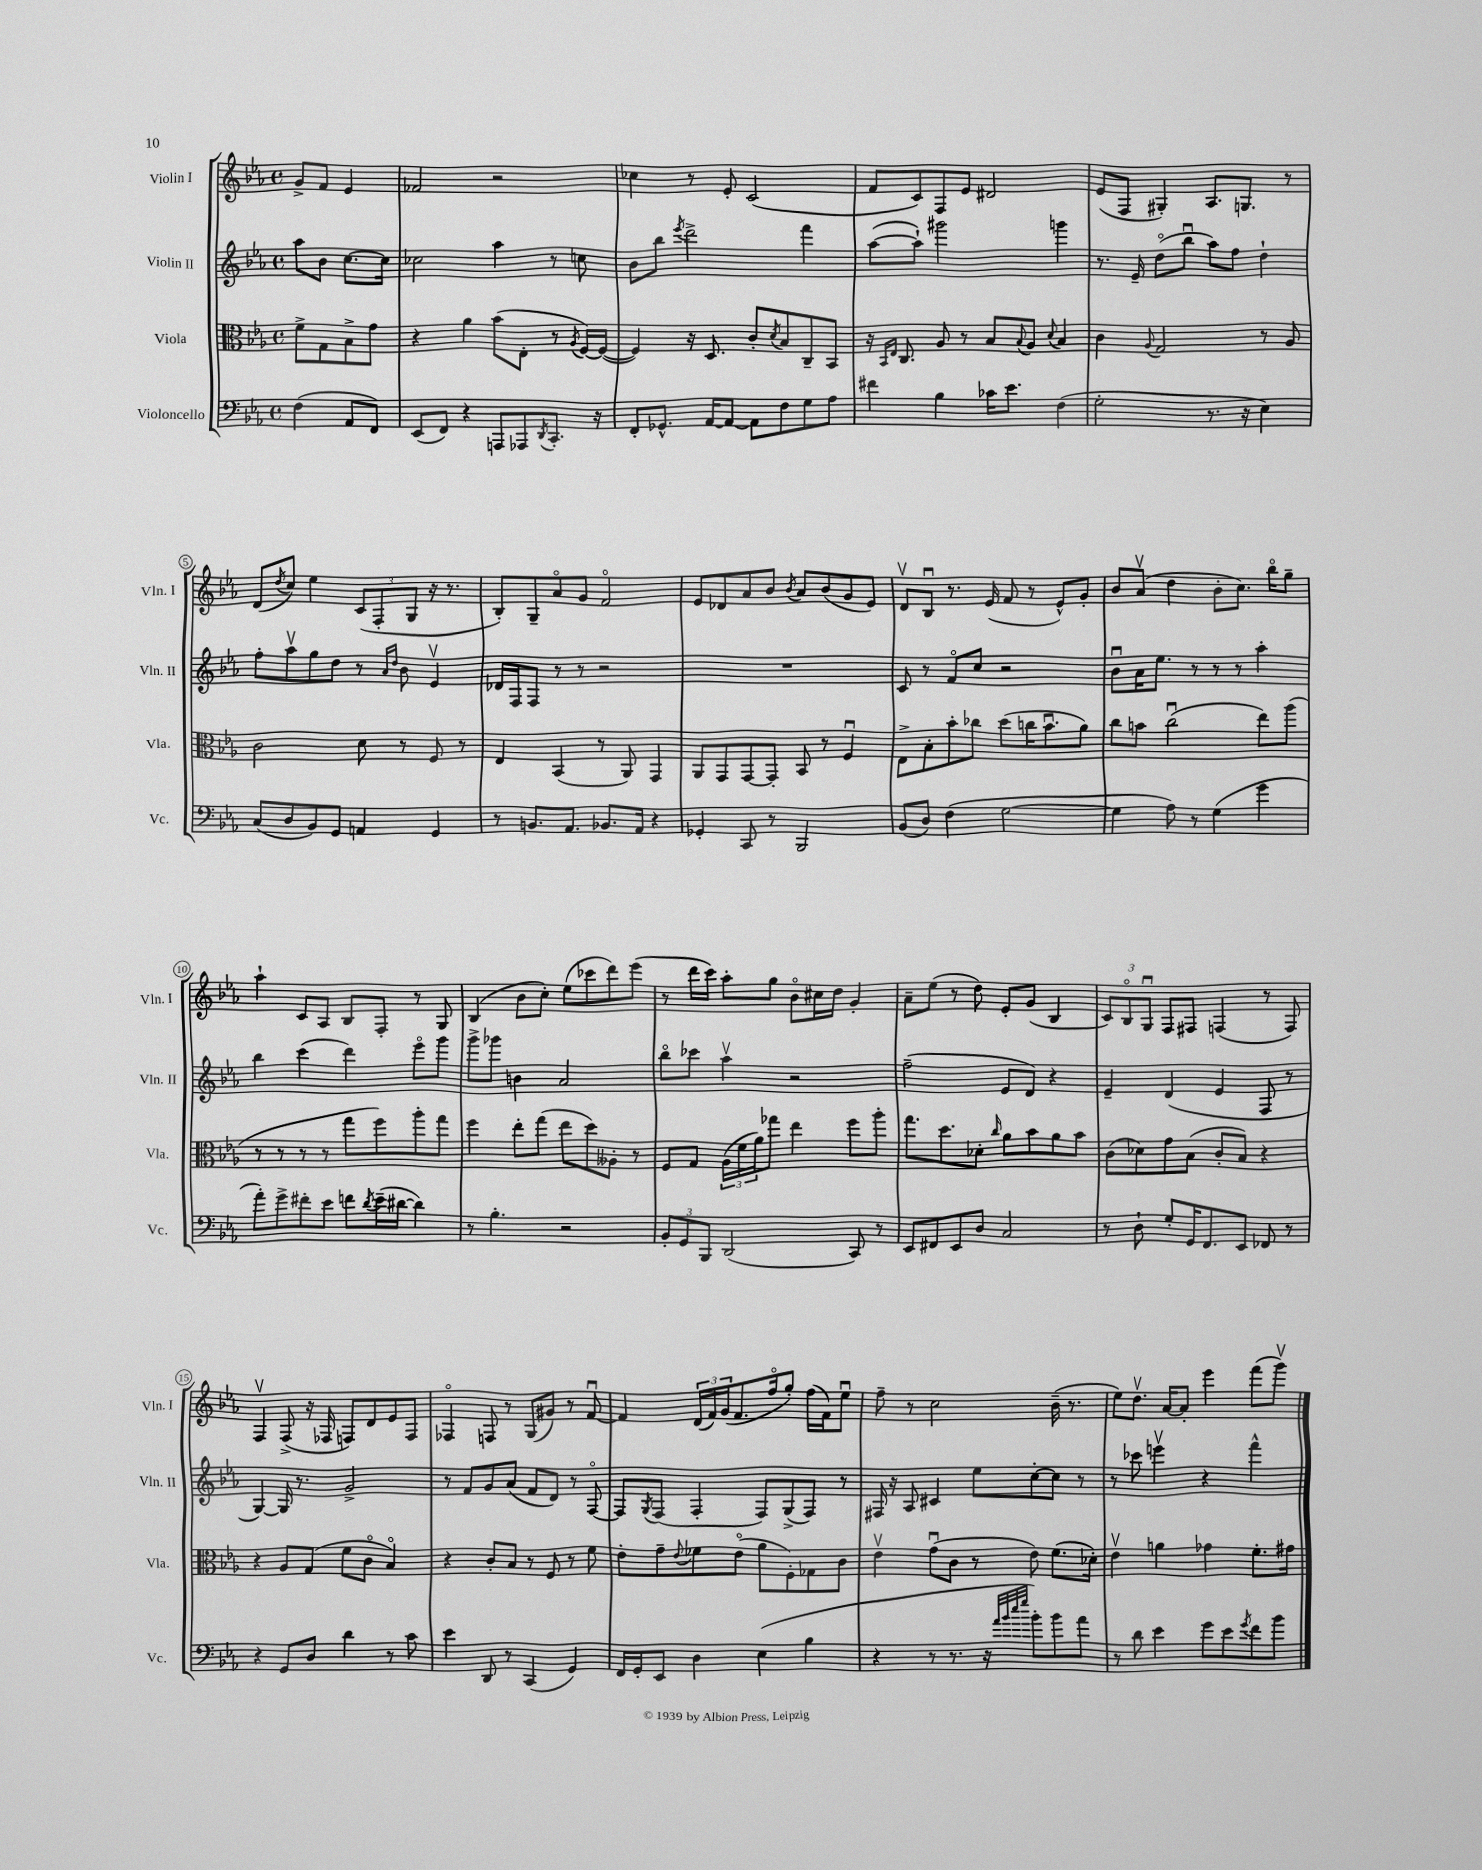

**kern	**kern	**kern	**kern
*staff4	*staff3	*staff2	*staff1
*clefF4	*clefC3	*clefG2	*clefG2
*k[b-e-a-]	*k[b-e-a-]	*k[b-e-a-]	*k[b-e-a-]
*M4/4	*M4/4	*M4/4	*M4/4
*met(c)	*met(c)	*met(c)	*met(c)
(4F\	8f^\L	8aa-\L	8g^/L
.	8G\	8b-\J	8f/J
8AA-/L	8B-^\	[8.cc\L	4e-/
8FF/J)	8g\J	.	.
.	.	16cc\]Jk	.
=	=	=	=
(8EE-/L	4r	2cc-\	2f-/
8FF/J)	.	.	.
4r	4a-\	.	.
8AAA/L	(8b-\L	4aa-\	2r
8AAA-/	8E-'\J	.	.
8qDD/	.	.	.
8.CC'/J	8r	8r	.
.	8qA-/	.	.
.	[16F/LL)	8cc\	.
16r	(16F/_JJ	.	.
=	=	=	=
8FF'/L	4F/])	8b-\L	4cc-\
8.GG-^^/J	.	8bb-\J	.
.	.	8qeee-/	.
.	16r	2ddd^\	8r
[16AA-/LK	8.D/	.	.
8AA-/_J	.	.	8e-'/
8AA-\]L	8c'/L	.	(2c/
.	8qd/	.	.
8F\	8B-/	.	.
8G\	8C~/	4fff\	.
8A-\J	8BB-/J	.	.
=	=	=	=
4f#\	16r	([8aa-\L	8f/L
.	16qqBB-/LL	.	.
.	16qqE-/JJ	.	.
.	8.C/	.	.
.	.	8aa-`\]J)	8c/)
4B-\	8A-/	2ggg#\	8F/
.	8r	.	8e-/J
16c-\LK	8B-/L	.	2d#/
8.e-\J	.	.	.
.	8qqB-/	.	.
.	8A-/J	.	.
.	8qqd/	.	.
(4F\	4B-/	4ggg\	.
=	=	=	=
2G'\	4c\	8.r	(8e-/L
.	.	.	8F/J
.	.	16e-~/	.
.	8qqA-/	.	.
.	2G/	(8ddo\L	4G#'/)
.	.	8bb-u\J	.
8.r	.	8aa-\L)	8.A-/L
.	.	8ff\J	.
16r	.	.	8.G/J
4E-\)	8r	4dd`\	.
.	8A-/	.	8r
=	=	=	=
(8C/L	2c\	8ff'\L	(8d/L
.	.	.	8qdd/
8D/	.	8aa-v\	8cc/J)
8BB-/)	.	8gg\	4ee-\
8GG/J	.	8dd\J	.
4AA/	8d\	8r	(12c/L
.	.	.	12F'/
.	.	16qqa-/LL	.
.	.	16qqdd/JJ	.
.	8r	8b-\	.
.	.	.	12G/J
4GG/	8F/	4e-v/	16r
.	.	.	8.r
.	8r	.	.
=	=	=	=
8r	4E-/	16d-/LL	8B-'/L)
.	.	16F/J	.
8.BB/L	.	8F/J	8G~/
.	(4BB-/	8r	8a-o/
8.AA-/J	.	.	.
.	.	8r	8g/J
8.BB-/L	8r	2r	2fo/
.	8AA-/)	.	.
16AA-/Jk	.	.	.
4r	4GG/	.	.
=	=	=	=
4GG-'/	8AA-/L	1r	8e-/L
.	8GG/	.	8d-/
8CC/	[8GG/	.	8a-/
8r	8GG'/]J	.	8b-/J
.	.	.	8qb-/
2BBB-/	8BB-/	.	8a-/L
.	8r	.	(8b-/
.	4Fu/	.	8g/
.	.	.	8e-/J)
=	=	=	=
(8BB-/L	8E-^\L	8c/	8dv/L
8D/J)	8B-'\	8r	8B-u/J
(4F\	8b-'\	8fo/L	8.r
.	8cc-\J	8cc/J	.
.	.	.	(16e-/
[2G\	(8dd\L	2r	8f/
.	16cc\K	.	8r
.	8.b-u\	.	.
.	.	.	8e-^^/L)
.	8a-\J)	.	8g'/J
=	=	=	=
4G\]	8cc\L	8b-u\L	8b-/L
.	8b\J	16a-\K	(8a-v/J
.	.	8.ee-\J	.
8A-\)	(2ccu\	.	4dd\
8r	.	8r	.
(4G\	.	8r	8b-'\L
.	.	8r	8.cc\J)
4g\	8ee-\L)	4aa-'\	.
.	.	.	16bb-o\LK
.	(8aa-\J	.	8gg~\J
=	=	=	=
8a-'\L)	8r	4bb-\	4aa-`\
8g^\	8r	.	.
8f#'\	8r	(4ccc\	8c/L
8e-\J	8r	.	8A-/J
8f\L	8gg\L	4ddd\)	8B-/L
8qd/	.	.	.
(16e-~\L	8ff\)	.	8F'/J
[16d#\JJ	.	.	.
4d#\])	8aa-'\	8eee-o\L	8r
.	8gg\J	8ggg\J	8G/
=	=	=	=
8r	4ff\	8ggg^\L	(4B-/
4.B-'\	.	8ggg-\J	.
.	8ee-'\L	4b\	8b-\L
.	(8gg\J	.	8cc'\J)
2r	8ee-\L	2a-/	(8ee-\L
.	8dd\)	.	8ccc-\
.	8A--'\J	.	8ddd\)
.	8r	.	(8eee-\J
=	=	=	=
12BB-'/L	8F/L	8bb-o\L	8r
12GG/	.	.	.
.	8G/J	8ccc-\J	16ddd\LL
12BBB-/J	.	.	.
.	.	.	16ccc\JJ)
(2DD/	(24A-\LL	4aa-v\	8aa-'\L
.	24f\	.	.
.	24a-\J)	.	.
.	8gg-\J	.	8gg\J
.	4ee-\	2r	8b-o\L
.	.	.	16cc#\L
.	.	.	16dd\JJ
8CC/)	8ff\L	.	4g'/
8r	8aa-'\J	.	.
=	=	=	=
8EE-/L	8.gg\L	(2ff~\	8a-~\L
8FF#/	.	.	(8ee-\J
.	8.dd\	.	.
8EE-/	.	.	8r
8D/J	8d-'\J	.	8dd\)
.	16qqcc/	.	.
2C/	8a-\L	8e-/L	8e-'/L
.	8b-\	8d/J)	(8g/J
.	8a-\	4r	4B-/
.	8b-\J	.	.
=	=	=	=
8r	(8c\L	4e-~/	12c/L)
.	.	.	12B-o/
8D`\	8d-\)	.	.
.	.	.	12Gu/J
8G'/L	8g\	(4d/	8F/L
16GG/K	(8B-\J	.	8F#/J
8.FF/	.	.	.
.	8c'/L	4e-/	(4F/
8EE-/J	8B-/J)	.	.
8FF-/	4r	8F/	8r
8r	.	8r	8F/)
=	=	=	=
4r	4r	[4G/)	4Fv/
8GG/L	8A-/L	16G/]	(8F^/
.	.	8.r	.
8D/J	(8G/J	.	16r
.	.	.	16F-/
4d\	8f\L	2g^/	8F/L)
.	8co\J	.	8d/
8r	4B-o/)	.	8e-/
8c\	.	.	8F/J
=	=	=	=
4e-\	4r	8r	4F-o/
.	.	8f/L	.
8DD/	8c'/L	8g/	8F/
8r	8B-/J	(8a-/J	8r
(4CC/	8r	8f/L	(8G/L
.	8F/	8d/J)	8g#/J)
4GG/)	8r	8r	8r
.	8f\	[8Fo/	[8fu/
=	=	=	=
16FF/LL	8e-'\L	8F/]L	4f/]
16GG'/J	.	.	.
.	.	8qG/	.
8EE-/J	8g~\	(8F/J	.
.	8qqe-/	.	.
4D\	8f-\	4F'/	(24d/LL
.	.	.	24f/)
.	.	.	(24g/J
.	(8e-o\J	.	8.f/
(4E-\	8a-\L	8F/L)	.
.	.	.	16ffo/k
.	8F'\)	(8G^/	8gg'/J)
4B-\	8G-\	8F/J)	(16ff\LL
.	.	.	16f\J)
.	8c\J	8r	8ee-u\J
=	=	=	=
4r	4e-v\	16F#/	8ff~\
.	.	16r	.
.	.	8A-/	8r
8r	(8gu\L	4c#/	2cc\
8.r	8c\J	.	.
.	8r	8ee-\L	.
16r	.	.	.
32qqa-/LLL	.	.	.
32qqb-/	.	.	.
32qqee-/	.	.	.
32qqgg/JJJ	.	.	.
8b-'\L)	8e-\)	[8cc'\	.
8b-\	(8.f\L	8cc\]J	(16b-~\
.	.	.	8.r
8a-\J	.	8r	.
.	16d-'\Jk)	.	.
=	=	=	=
8r	4e-v\	8r	8ee-\L)
8d\	.	8ccc-\	8.ddv\J
4e-\	4a\	4eeev\	.
.	.	.	[16a-/LK
.	.	.	8a-'/]J
8g\L	4g-\	4r	4eee-\
8e-\	.	.	.
8qg/	.	.	.
8f\	8.f'\L	4fff^^\	(8fff\L
8b-\J	.	.	8gggv\J)
.	16g#\Jk	.	.
==	==	==	==
*-	*-	*-	*-
